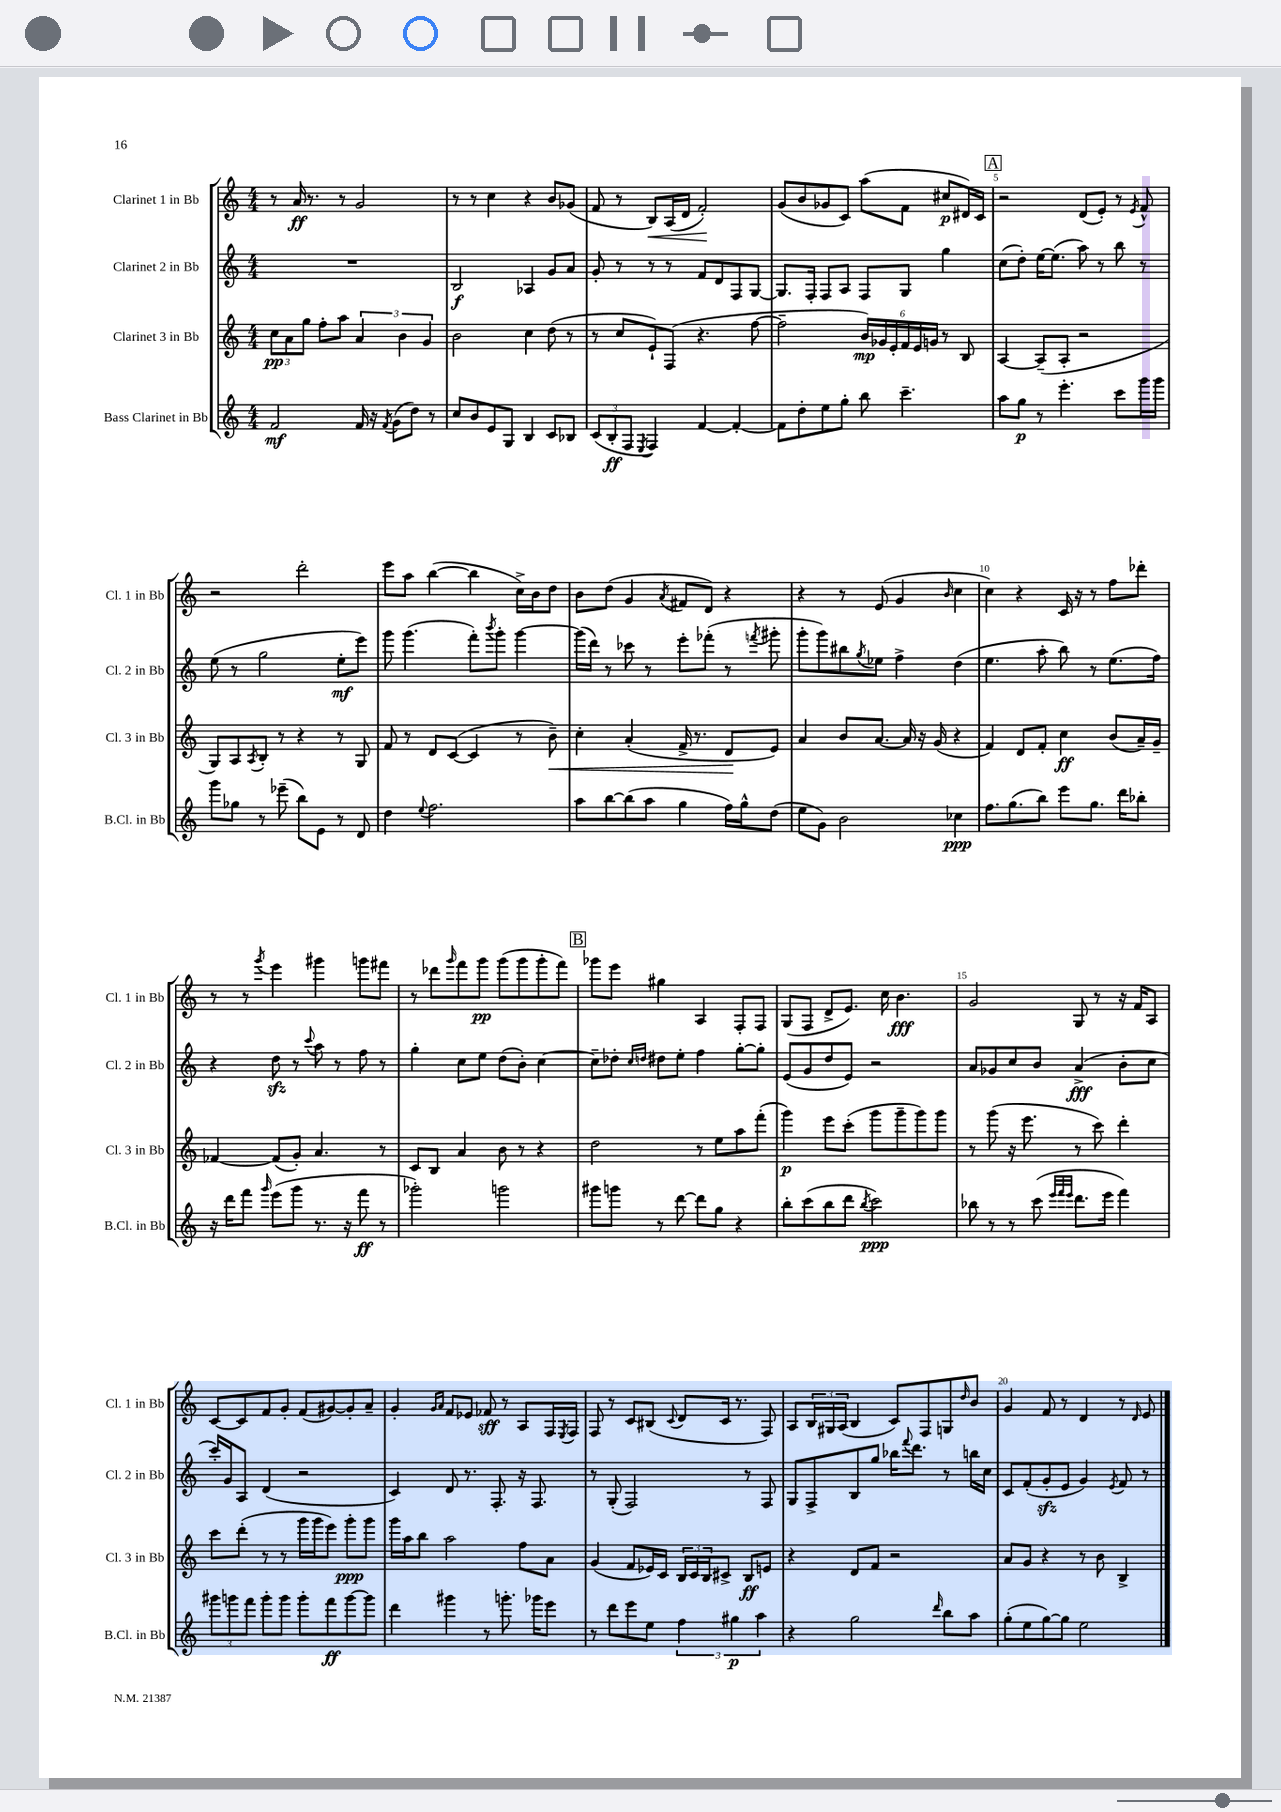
<<
\new StaffGroup <<
\new Staff = "s0" \with { instrumentName = "Clarinet 1 in Bb" shortInstrumentName = "Cl. 1 in Bb" } {
    \clef treble \key c \major \numericTimeSignature \time 4/4
    r8 a'16\ff r8. r8 g'2 |
    r8 r8 c''4 r4 b'8 ges'8( |
    f'8 r8 b8\<) a16( d'16 f'2-.\!) |
    g'8( b'8 ges'8 c'8) a''8( f'8 cis''8\p dis'16) c'16 |
    \mark \markup { \box "A" } r2 d'8( e'8-.) r8 \acciaccatura { e'8 } f'8-^ |
    r2 d'''2-. |
    e'''8 a''8 b''4~( b''4 c''16->) b'16 d''8 |
    b'8 d''8( g'4 \acciaccatura { a'8 } fis'8 d'8) r4 |
    r4 r8 e'8( g'4 \grace { b'16 } c''4 |
    c''4) r4 c'16 r16 r8 f''8 des'''8-. |
    r8 r8 \acciaccatura { g'''8 } e'''4 gis'''4 g'''8 fis'''8 |
    r8 des'''8 \grace { g'''16 } f'''8 g'''8\pp g'''8( g'''8 g'''8-. f'''8) |
    \mark \markup { \box "B" } ges'''8 e'''8 gis''4 a4 f8-. f8 |
    g8( f8 d'8-> e'8.) c''16 b'4.\fff |
    g'2 g8 r8 r16 f'16 a8 |
    c'8~ c'8 f'8 g'8-. f'8( gis'8~) gis'8-. a'8-- |
    g'4-. \grace { g'16 a'16 } f'8 ees'8 fes'8\sff r8 a8 f16 \acciaccatura { e8 } f16 |
    f8 r8 c'8 bis8( \appoggiatura { c'8 } d'8 c'16 r8. f8) |
    a8 \tuplet 3/2 { b16 gis16 a16( } b4 c'8) f8 g8 \grace { d''16 } b'8 |
    g'4 f'8 r8 d'4 r8 \grace { d'16 } e'8 \bar "|." |
}
\new Staff = "s1" \with { instrumentName = "Clarinet 2 in Bb" shortInstrumentName = "Cl. 2 in Bb" } {
    \clef treble \key c \major \numericTimeSignature \time 4/4
    R1 |
    b2\f aes4 g'8 a'8 |
    g'8-. r8 r8 r8 f'8 d'8 f8 g8~ |
    g8. f16-. f8 a8 f8 g8 g''4 |
    \mark \markup { \box "A" } c''8( d''8-.) e''16~ e''8.( a''8) r8 b''8 r8 |
    e''8( r8 g''2 e''8-.\mf e'''8) |
    g'''8 g'''4.( f'''8-.) \acciaccatura { b'''8 } g'''8-. g'''4~ |
    g'''16( d'''16) r8 ces'''8 r8 e'''8-. fes'''8-.( r8 \acciaccatura { f'''8 } gis'''8-. |
    g'''8-. g'''8) bis''8 \acciaccatura { g''8 } ees''8 f''4-> d''4( |
    e''4. a''8-. b''8) r8 e''8.( f''16) |
    r4 d''8\sfz r8 \appoggiatura { c'''8 } a''8 r8 f''8 r8 |
    g''4-. c''8 e''8 d''8( b'8-.) c''4~ |
    \mark \markup { \box "B" } c''8-- des''8-. \grace { c''16 d''16 } dis''8 e''8-. f''4 g''8~-. g''8-. |
    e'8( g'8 d''8 e'8) r2 |
    a'8 ges'8 c''8 b'8 a'4->\fff( b'8-. c''8 |
    c'''16-.) g'16 a8 d'4( r2 |
    c'4) d'8 r8. f8.-. r16 f8. |
    r8 g8-.( f2) r8 f8 |
    g8 f8-> b8 g''8 bes''16 \appoggiatura { f'''8 } d'''8. r8 b''16 c''16 |
    c'8 f'8-.( g'8-.\sfz e'8 g'4) \acciaccatura { e'8 } f'8 r8 \bar "|." |
}
\new Staff = "s2" \with { instrumentName = "Clarinet 3 in Bb" shortInstrumentName = "Cl. 3 in Bb" } {
    \clef treble \key c \major \numericTimeSignature \time 4/4
    \tuplet 3/2 { c''8\pp a'8 g''8 } f''8-. a''8 \tuplet 3/2 { a'4 b'4 g'4 } |
    b'2 c''4 d''8( r8 |
    r8 c''8 e'8-!) f8( r4. f''8~ |
    f''2-- \tuplet 6/4 { b'16\mp) ges'16 e'16-. f'16 e'16 g'16 } r8 b8 |
    \mark \markup { \box "A" } a4~ a8--( a8-. r2 |
    g8) a8 \acciaccatura { a8 } b8-. r8 r4 r8 g8 |
    f'8 r8 d'8 c'8~( c'4 r8 b'8--\<) |
    c''4-. a'4-.( f'16-> r8. d'8\! e'8) |
    a'4 b'8 a'8.~ a'16 r16 g'16( r4 |
    f'4) d'8 f'8-. c''4\ff b'8( a'16--) g'16-- |
    fes'4~ fes'8( g'8-.) a'4. r8 |
    c'8 b8 a'4 b'8 r8 r4 |
    \mark \markup { \box "B" } d''2 r8 e''8 a''8 f'''8-.( |
    g'''4\p) e'''8 c'''8-.( g'''8 g'''8-- g'''8) g'''8 |
    r8 g'''8( r16 e'''8. r8 c'''8) d'''4-. |
    c'''8 d'''8-.( r8 r8 g'''16 g'''16 e'''8) g'''8-.\ppp g'''8 |
    g'''16 a''16 b''8 a''2 f''8 a'8 |
    g'4( f'8 ees'16) c'16 \tuplet 3/2 { b16 c'16 b16 } cis'8-> b8\ff e'8 |
    r4 d'8 f'8 r2 |
    a'8 g'8 r4 r8 b'8 b4-> \bar "|." |
}
\new Staff = "s3" \with { instrumentName = "Bass Clarinet in Bb" shortInstrumentName = "B.Cl. in Bb" } {
    \clef treble \key c \major \numericTimeSignature \time 4/4
    f'2\mf f'16 r16 \acciaccatura { f'8 } g'8( d''8) r8 |
    c''8 b'8 e'8 g8 b4 c'8 bes8 |
    \tuplet 3/2 { c'8( b8-.\ff f8 } \acciaccatura { e8 } f4) f'4~ f'4~-. |
    f'8 d''8-. e''8 g''8-. b''8 c'''4.-- |
    \mark \markup { \box "A" } a''8 g''8\p r8 e'''4.-. c'''8 g'''16 g'''16 |
    g'''8 ges''8 r8 ees'''8--( b''8) e'8 r8 d'8 |
    d''4 \appoggiatura { e''8 } f''2. |
    a''8 b''8~ b''8( a''8 g''4 f''16) g''16-^ d''8( |
    e''8 g'8) b'2 ces''4\ppp |
    f''8. g''8.( b''8) e'''8 g''8. d'''16 bes''8-. |
    r16 d'''16 f'''8 \grace { g'''16 } e'''8( g'''8 r8. r16 f'''8\ff r8 |
    ges'''2-.) g'''2 |
    \mark \markup { \box "B" } gis'''8 g'''8 r8 d'''8~ d'''8 g''8 r4 |
    b''8-. c'''8( b''8 d'''8 \acciaccatura { b''8 } c'''2\ppp) |
    bes''8 r8 r8 c'''8( \grace { e'''32 f'''32 e'''32 } d'''8. e'''16 f'''4) |
    \tuplet 3/2 { gis'''8 g'''8 f'''8 } g'''8-. g'''8 g'''8-. f'''8\ff g'''8~ g'''8 |
    d'''4 gis'''4 r8 g'''8.-. ges'''16 e'''8 |
    r8 d'''8 e'''8 e''8 \tuplet 3/2 { f''4 gis''4\p a''4 } |
    r4 g''2 \grace { d'''16 } b''8 a''8 |
    g''8-.( e''8 g''8~) g''8 e''2 \bar "|." |
}
>>
>>
\layout { \context { \Score \override BarNumber.break-visibility = ##(#f #t #t) barNumberVisibility = #(every-nth-bar-number-visible 5) } }
